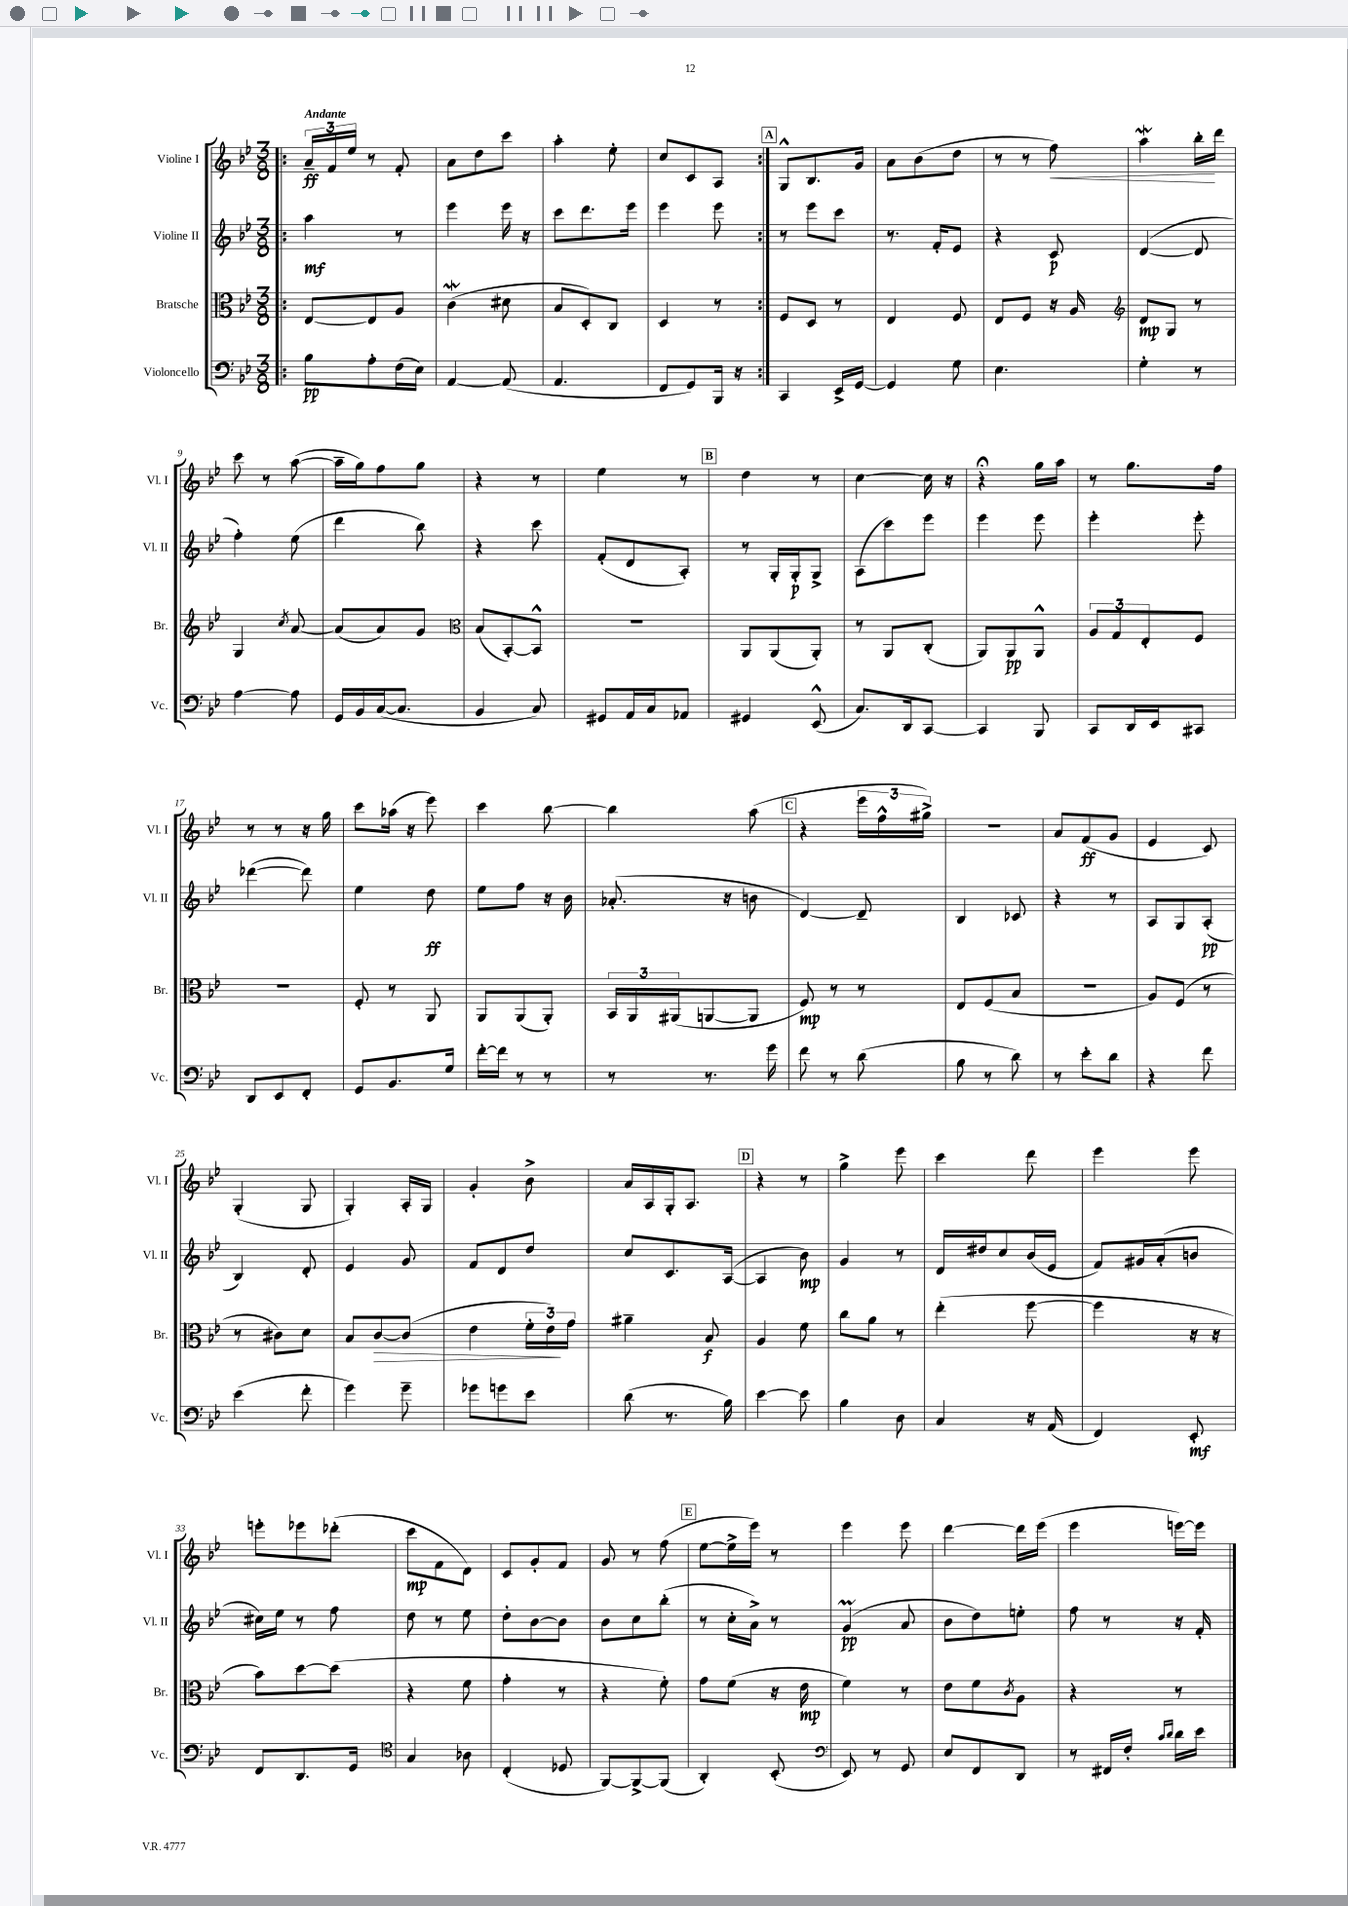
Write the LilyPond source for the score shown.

<<
\new StaffGroup <<
\new Staff = "s0" \with { instrumentName = "Violine I" shortInstrumentName = "Vl. I" } {
    \clef treble \key bes \major \numericTimeSignature \time 3/8 \tempo "Andante"
    \repeat volta 2 { \bar ".|:" \tuplet 3/2 { a'16--\ff f'16 ees''16 } r8 f'8-. |
    a'8 d''8 c'''8 |
    a''4-. ees''8-. |
    c''8 c'8 a8 | }
    \mark \markup { \box "A" } g8-^ bes8. g'16 |
    a'8 bes'8( d''8 |
    r8 r8 f''8\<) |
    a''4\mordent bes''16-.\! d'''16 |
    c'''8 r8 a''8~( |
    a''16-- g''16) f''8 g''8 |
    r4 r8 |
    ees''4 r8 |
    \mark \markup { \box "B" } d''4 r8 |
    c''4~ c''16 r16 |
    r4\fermata g''16 a''16 |
    r8 g''8. f''16 |
    r8 r8 r16 g''16 |
    c'''8 aes''16( r16 ees'''8) |
    c'''4 bes''8~ |
    bes''4 a''8( |
    \mark \markup { \box "C" } r4 \tuplet 3/2 { ees'''16 f''16-^ gis''16->) } |
    R4. |
    a'8 f'8\ff( g'8 |
    ees'4 c'8) |
    g4-.( g8 |
    g4-.) a16-. g16 |
    g'4-. bes'8-> |
    a'16 a16 g16-. a8. |
    \mark \markup { \box "D" } r4 r8 |
    g''4-> ees'''8 |
    c'''4 d'''8 |
    ees'''4 ees'''8 |
    e'''8-. ees'''8 des'''8-.( |
    c'''8\mp f'8 d'8) |
    c'8 g'8-. f'8 |
    g'8 r8 f''8( |
    \mark \markup { \box "E" } ees''8~ ees''16-> ees'''16) r8 |
    ees'''4 ees'''8 |
    d'''4~ d'''16 ees'''16( |
    ees'''4 e'''16~) e'''16 \bar "|." |
}
\new Staff = "s1" \with { instrumentName = "Violine II" shortInstrumentName = "Vl. II" } {
    \clef treble \key bes \major \numericTimeSignature \time 3/8
    \repeat volta 2 { \bar ".|:" a''4\mf r8 |
    ees'''4 ees'''16 r16 |
    c'''8 d'''8. ees'''16 |
    ees'''4 ees'''8 | }
    \mark \markup { \box "A" } r8 ees'''8 c'''8 |
    r8. f'16-. ees'8 |
    r4 c'8\p |
    d'4~( d'8 |
    f''4-.) ees''8( |
    d'''4 bes''8) |
    r4 c'''8 |
    f'8-.( d'8 a8-.) |
    \mark \markup { \box "B" } r8 g16-. g16-.\p g8-> |
    a8( c'''8) ees'''8 |
    ees'''4 ees'''8 |
    ees'''4-. ees'''8-. |
    des'''4~( des'''8) |
    ees''4 d''8\ff |
    ees''8 f''8 r16 bes'16 |
    aes'8.-.( r16 b'8 |
    \mark \markup { \box "C" } d'4~) d'8-- |
    bes4 ces'8 |
    r4 r8 |
    a8 g8 a8-.\pp( |
    bes4) d'8-. |
    ees'4 g'8 |
    f'8 d'8 d''8 |
    c''8 c'8. a16~( |
    \mark \markup { \box "D" } a4 bes'8\mp) |
    g'4 r8 |
    d'16 dis''16 c''8 bes'16( ees'16 |
    f'8) gis'16 a'16-.( b'8 |
    cis''16) ees''16 r8 f''8 |
    d''8 r8 ees''8 |
    d''8-. bes'8~ bes'8 |
    bes'8 c''8 bes''8-.( |
    \mark \markup { \box "E" } r8 c''16-. a'16->) r8 |
    g'4\prall\pp( a'8 |
    bes'8 d''8) e''8-. |
    f''8 r8 r16 f'16-. \bar "|." |
}
\new Staff = "s2" \with { instrumentName = "Bratsche" shortInstrumentName = "Br." } {
    \clef alto \key bes \major \numericTimeSignature \time 3/8
    \repeat volta 2 { \bar ".|:" ees8~ ees8 a8 |
    c'4\mordent( dis'8 |
    bes8 d8-.) c8 |
    d4 r8 | }
    \mark \markup { \box "A" } f8 d8 r8 |
    ees4 f8 |
    ees8 f8 r16 a16 |
    \clef treble d'8\mp g8 r8 |
    g4 \acciaccatura { c''8 } a'8~ |
    a'8( a'8) g'8 |
    \clef alto bes8( bes,8~-.) bes,8-^ |
    R4. |
    \mark \markup { \box "B" } a,8 a,8( a,8-.) |
    r8 a,8 c8-.( |
    a,8) a,8\pp a,8-^ |
    \tuplet 3/2 { a8 g8 ees8-. } f8 |
    R4. |
    f8-. r8 a,8 |
    a,8 a,8( a,8-.) |
    \tuplet 3/2 { bes,16 a,16 ais,16( } a,8~ a,8 |
    \mark \markup { \box "C" } f8\mp) r8 r8 |
    ees8 f8( bes8 |
    R4. |
    a8) f8( r8 |
    r8 cis'8) d'8 |
    bes8 c'8~\> c'8( |
    ees'4 \tuplet 3/2 { f'16-. ees'16\!) g'16 } |
    ais'4-- bes8\f |
    \mark \markup { \box "D" } a4 f'8 |
    c''8 a'8 r8 |
    ees''4-.( f''8~ |
    f''4 r16 r16 |
    bes'8) d''8~ d''8( |
    r4 f'8 |
    g'4-. r8 |
    r4 f'8-.) |
    \mark \markup { \box "E" } g'8 f'8( r16 ees'16\mp |
    f'4) r8 |
    ees'8 f'8 \acciaccatura { c'8 } a8 |
    r4 r8 \bar "|." |
}
\new Staff = "s3" \with { instrumentName = "Violoncello" shortInstrumentName = "Vc." } {
    \clef bass \key bes \major \numericTimeSignature \time 3/8
    \repeat volta 2 { \bar ".|:" bes8\pp a8-. f16( ees16) |
    a,4~ a,8( |
    a,4. |
    f,8 g,8) bes,,16 r16 | }
    \mark \markup { \box "A" } c,4 ees,16-> g,16~ |
    g,4 g8 |
    ees4. |
    g4-. r8 |
    a4~ a8 |
    g,16 bes,16 c16~( c8. |
    bes,4 c8) |
    gis,8 a,16 c16 aes,8 |
    \mark \markup { \box "B" } gis,4 ees,8-^( |
    c8.) d,16 c,8~ |
    c,4 bes,,8 |
    c,8 d,16 ees,16 cis,8 |
    d,8 ees,8 f,8-. |
    g,8 bes,8. g16 |
    f'16~-. f'16 r8 r8 |
    r8 r8. g'16 |
    \mark \markup { \box "C" } f'8 r8 d'8( |
    bes8 r8 d'8) |
    r8 ees'8-. d'8 |
    r4 f'8 |
    ees'4( f'8-. |
    g'4) g'8-- |
    ges'8 g'8 ees'8 |
    d'8( r8. bes16) |
    \mark \markup { \box "D" } ees'4~ ees'8 |
    bes4 d8 |
    c4 r16 a,16( |
    f,4) ees,8-.\mf |
    f,8 d,8. g,16 |
    \clef tenor g4 aes8 |
    c4-.( des8 |
    f,8~) f,8~-> f,8( |
    \mark \markup { \box "E" } a,4-.) bes,8-.( |
    \clef bass ees,8) r8 g,8 |
    ees8 f,8 d,8 |
    r8 fis,16 f16-. \grace { c'16 d'16 } d'16 ees'16 \bar "|." |
}
>>
>>
